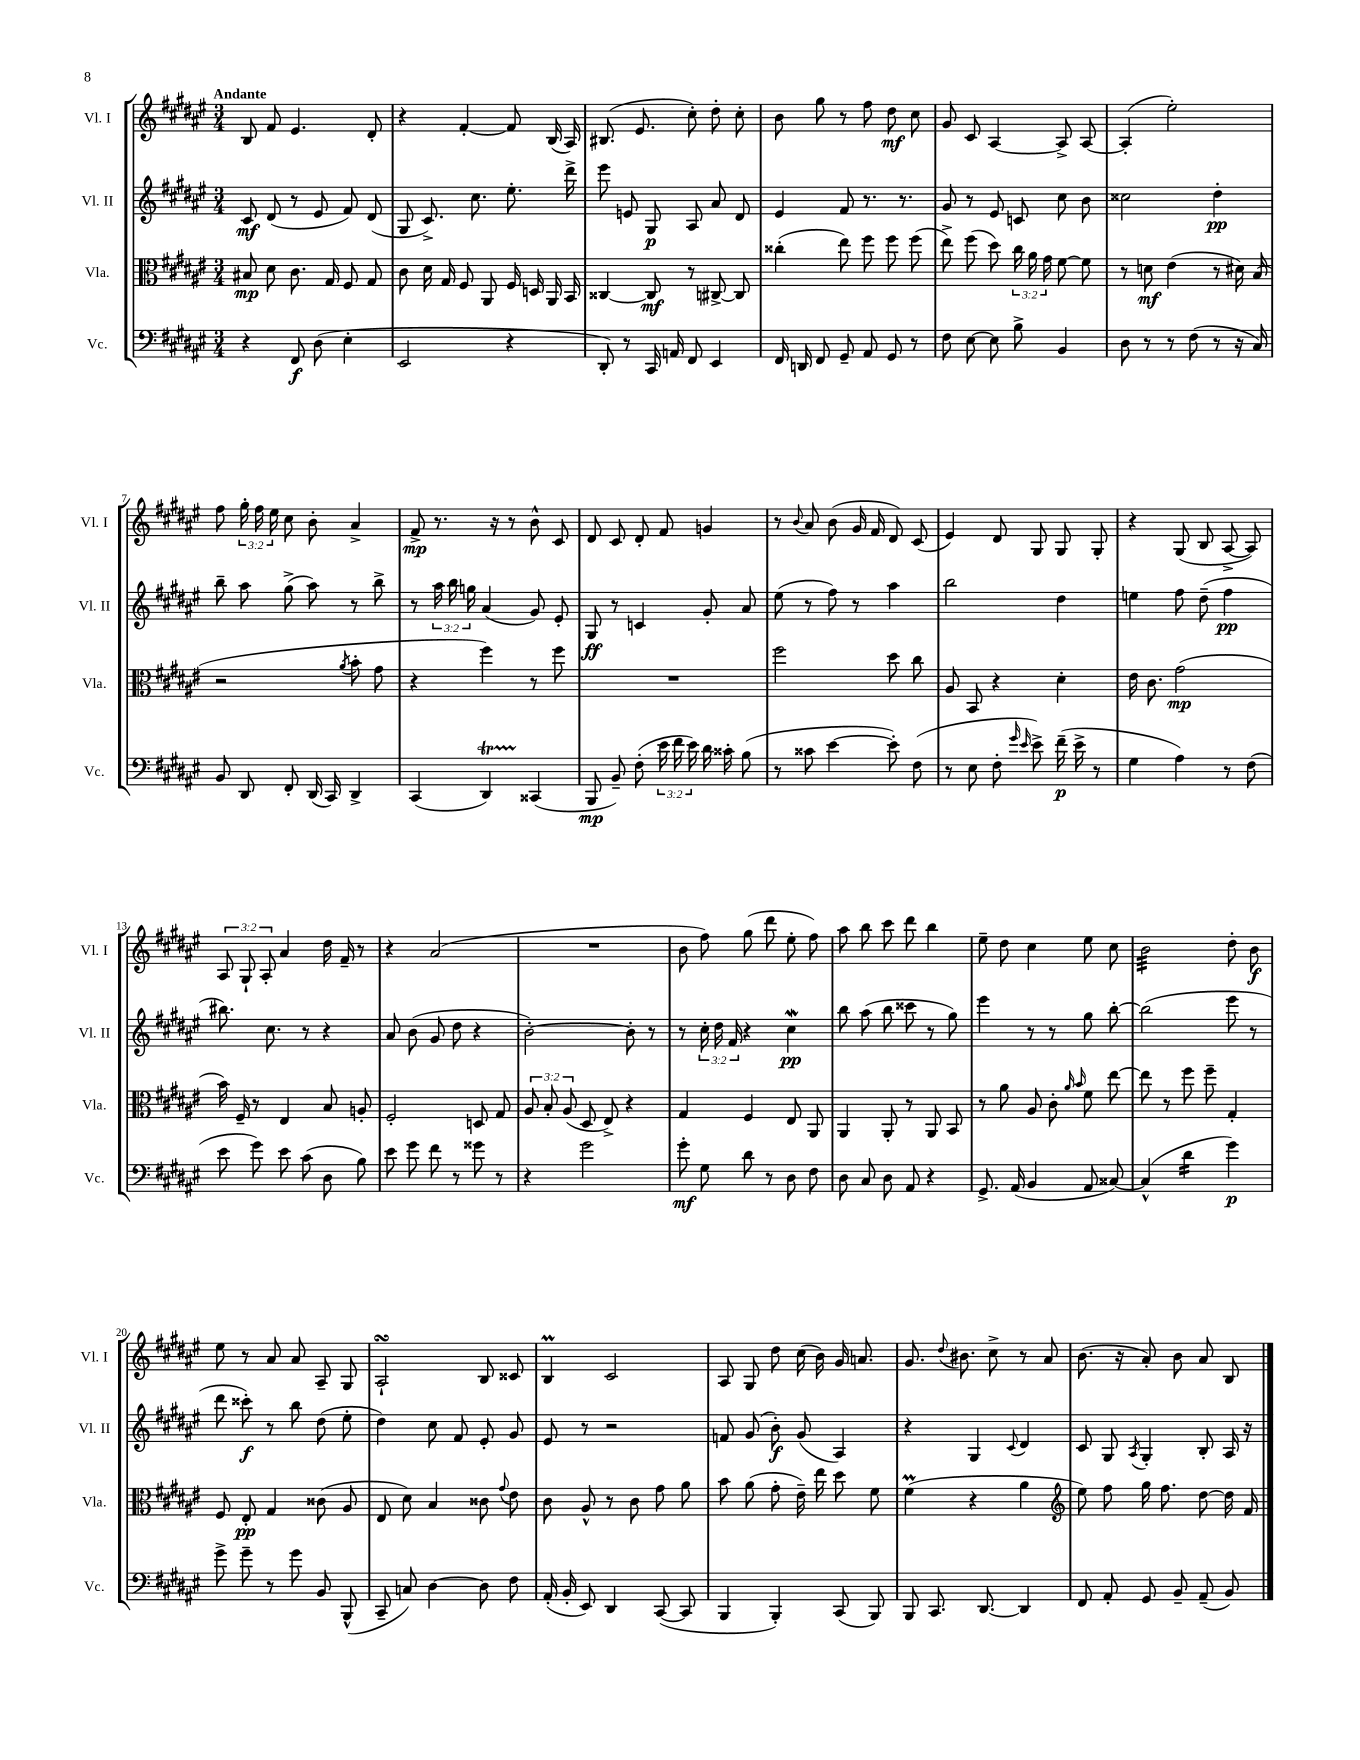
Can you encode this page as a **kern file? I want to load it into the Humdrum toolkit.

**kern	**dynam	**kern	**dynam	**kern	**dynam	**kern	**dynam
*part4	*part4	*part3	*part3	*part2	*part2	*part1	*part1
*staff4	*staff4	*staff3	*staff3	*staff2	*staff2	*staff1	*staff1
*I"Vc.	*	*I"Vla.	*	*I"Vl. II	*	*I"Vl. I	*
*I'Vc.	*	*I'Vla.	*	*I'Vl. II	*	*I'Vl. I	*
*clefF4	*	*clefC3	*	*clefG2	*	*clefG2	*
*k[f#c#g#d#a#e#]	*	*k[f#c#g#d#a#e#]	*	*k[f#c#g#d#a#e#]	*	*k[f#c#g#d#a#e#]	*
*M3/4	*	*M3/4	*	*M3/4	*	*M3/4	*
=1	=1	=1	=1	=1	=1	=1	=1
!	!	!	!	!	!	!LO:TX:a:B:t=Andante	!
4r	.	8B#X/	mp	8c#/	mf	8B/	.
.	.	8d#\	.	(8d#/	.	8f#/	.
8FF#/	f	8.c#\	.	8r	.	4.e#/	.
(8D#\	.	.	.	8e#/	.	.	.
.	.	16G#/	.	.	.	.	.
4E#'\	.	8F#/	.	8f#/)	.	.	.
.	.	8G#/	.	(8d#/	.	8d#'/	.
=2	=2	=2	=2	=2	=2	=2	=2
2EE#/	.	8c#\	.	8G#/	.	4r	.
.	.	16d#\	.	8.c#^/)	.	.	.
.	.	16G#/	.	.	.	.	.
.	.	8F#/	.	.	.	[4f#'/	.
.	.	.	.	8.cc#\	.	.	.
.	.	8AA#/	.	.	.	.	.
4r	.	16F#/	.	8.ee#'\	.	8f#/]	.
.	.	16Dn/	.	.	.	.	.
.	.	16AA#/	.	.	.	(16B/	.
.	.	16BB/	.	16ddd#^\	.	16A#/)	.
=3	=3	=3	=3	=3	=3	=3	=3
8DD#'/)	.	[4C##X/	.	8eee#\	.	(8.B#X/	.
8r	.	.	.	8en/	.	.	.
.	.	.	.	.	.	8.e#/	.
16CC#/	.	8C##/]	mf	8G#/	p	.	.
16AAn/	.	.	.	.	.	.	.
8FF#/	.	8r	.	8A#/	.	8cc#'\)	.
4EE#/	.	[8C#X^/	.	8a#/	.	8dd#'\	.
.	.	8C#/]	.	8d#/	.	8cc#'\	.
=4	=4	=4	=4	=4	=4	=4	=4
16FF#/	.	(4cc##X'\	.	4e#/	.	8b\	.
16DDn/	.	.	.	.	.	.	.
8FF#/	.	.	.	.	.	8gg#\	.
8GG#~/	.	8ee#\)	.	8f#/	.	8r	.
8AA#/	.	8ff#\	.	8.r	.	8ff#\	.
8GG#/	.	8ff#\	.	.	.	8dd#\	mf
.	.	.	.	8.r	.	.	.
8r	.	(8ff#\	.	.	.	8cc#\	.
=5	=5	=5	=5	=5	=5	=5	=5
8F#\	.	8ee#^\)	.	8g#/	.	8g#/	.
[8E#\	.	(8ff#\	.	8r	.	8c#/	.
8E#\]	.	8dd#\)	.	8e#/	.	[4A#/	.
8B^\	.	24cc#\	.	8cn/	.	.	.
.	.	24a#\	.	.	.	.	.
.	.	24g#\	.	.	.	.	.
4BB/	.	[8f#\	.	8cc#\	.	8A#^/]	.
.	.	8f#\]	.	8b\	.	[8A#/	.
=6	=6	=6	=6	=6	=6	=6	=6
8D#\	.	8r	.	2cc##X\	.	(4A#'/]	.
8r	.	8dn\	mf	.	.	.	.
8r	.	(4e#\	.	.	.	2ee#'\)	.
(8F#\	.	.	.	.	.	.	.
8r	.	8r	.	4dd#'\	pp	.	.
16r	.	16d#X\)	.	.	.	.	.
16C#/)	.	(16B/	.	.	.	.	.
!!LO:LB:g=z
=7	=7	=7	=7	=7	=7	=7	=7
8BB/	.	2r	.	8bb~\	.	8ff#\	.
8DD#/	.	.	.	8aa#\	.	24gg#'\	.
.	.	.	.	.	.	24ff#\	.
.	.	.	.	.	.	24ee#\	.
8FF#'/	.	.	.	(8gg#^\	.	8cc#\	.
(16DD#/	.	.	.	8aa#\)	.	8b'\	.
16CC#/)	.	.	.	.	.	.	.
.	.	8qa#/	.	.	.	.	.
4DD#^/	.	8b'\	.	8r	.	4a#^/	.
.	.	8g#\	.	8bb^\	.	.	.
=8	=8	=8	=8	=8	=8	=8	=8
(4CC#/	.	4r	.	8r	.	8f#^/	mp
.	.	.	.	24aa#\	.	8.r	.
.	.	.	.	24bb\	.	.	.
.	.	.	.	24ggn\	.	.	.
4DD#T/)	.	4ff#\)	.	(4a#/	.	.	.
.	.	.	.	.	.	16r	.
.	.	.	.	.	.	8r	.
(4CC##X/	.	8r	.	8g#/)	.	8b^^\	.
.	.	8ff#\	.	8e#'/	.	8c#/	.
=9	=9	=9	=9	=9	=9	=9	=9
8BBB/	mp	2.r	.	8G#/	ff	8d#/	.
8BB~/)	.	.	.	8r	.	8c#/	.
(8F#'\	.	.	.	4cn/	.	8d#'/	.
24e#\	.	.	.	.	.	8f#/	.
24f#\	.	.	.	.	.	.	.
24e#\)	.	.	.	.	.	.	.
16d#\	.	.	.	8g#'/	.	4gn/	.
16c##X'\	.	.	.	.	.	.	.
(8B\	.	.	.	8a#/	.	.	.
=10	=10	=10	=10	=10	=10	=10	=10
8r	.	2ff#\	.	(8ee#\	.	8r	.
.	.	.	.	.	.	8qqb/	.
8c##X\	.	.	.	8r	.	8a#/	.
[4e#\	.	.	.	8ff#\)	.	(8b\	.
.	.	.	.	8r	.	16g#/	.
.	.	.	.	.	.	16f#/	.
8e#'\])	.	8dd#\	.	4aa#\	.	8d#/)	.
(8F#\	.	8cc#\	.	.	.	(8c#/	.
=11	=11	=11	=11	=11	=11	=11	=11
8r	.	8A#/	.	2bb\	.	4e#/)	.
8E#\	.	8BB/	.	.	.	.	.
8F#'\	.	4r	.	.	.	8d#/	.
16qqg#/	.	.	.	.	.	.	.
16qqe#/	.	.	.	.	.	.	.
8e#^\)	.	.	.	.	.	8G#/	.
(16f#~\	p	4d#'\	.	4dd#\	.	8G#/	.
16e#^\	.	.	.	.	.	.	.
8r	.	.	.	.	.	8G#'/	.
=12	=12	=12	=12	=12	=12	=12	=12
4G#\	.	16e#\	.	4een\	.	4r	.
.	.	8.c#\	.	.	.	.	.
4A#\)	.	(2g#\	mp	8ff#\	.	(8G#/	.
.	.	.	.	(8dd#~\	.	8B/	.
8r	.	.	.	4ff#\	pp	[8A#^/	.
(8F#\	.	.	.	.	.	8A#/])	.
!!LO:LB:g=z
=13	=13	=13	=13	=13	=13	=13	=13
8e#\	.	16b\)	.	8.bb#X\)	.	12A#/	.
.	.	16F#~/	.	.	.	.	.
.	.	.	.	.	.	12G#`/	.
8g#\)	.	8r	.	.	.	.	.
.	.	.	.	.	.	12A#'/	.
.	.	.	.	8.cc#\	.	.	.
8e#\	.	4E#/	.	.	.	4a#/	.
(8c#\	.	.	.	8r	.	.	.
8D#\	.	8B/	.	4r	.	16dd#\	.
.	.	.	.	.	.	16f#~/	.
8B\)	.	8An'/	.	.	.	8r	.
=14	=14	=14	=14	=14	=14	=14	=14
8e#\	.	2F#'/	.	8a#/	.	4r	.
8g#\	.	.	.	(8b\	.	.	.
8f#\	.	.	.	8g#/	.	(2a#/	.
8r	.	.	.	8dd#\	.	.	.
8g##X\	.	8Dn/	.	4r	.	.	.
8r	.	8G#/	.	.	.	.	.
=15	=15	=15	=15	=15	=15	=15	=15
4r	.	12A#/	.	[2b'\)	.	2.r	.
.	.	12B'/	.	.	.	.	.
.	.	(12A#/	.	.	.	.	.
2g#\	.	8D#/	.	.	.	.	.
.	.	8E#^/)	.	.	.	.	.
.	.	4r	.	8b'\]	.	.	.
.	.	.	.	8r	.	.	.
=16	=16	=16	=16	=16	=16	=16	=16
8g#'\	mf	4G#/	.	8r	.	8b\	.
8G#\	.	.	.	24cc#'\	.	8ff#\)	.
.	.	.	.	24dd#\	.	.	.
.	.	.	.	24f#/	.	.	.
8d#\	.	4F#/	.	4r	.	(8gg#\	.
8r	.	.	.	.	.	8ddd#\	.
8D#\	.	8E#/	.	4cc#W\	pp	8ee#'\	.
8F#\	.	8AA#/	.	.	.	8ff#\)	.
=17	=17	=17	=17	=17	=17	=17	=17
8D#\	.	4AA#/	.	8bb\	.	8aa#\	.
8C#/	.	.	.	(8aa#\	.	8bb\	.
8D#\	.	8AA#'/	.	8bb\	.	8ccc#\	.
8AA#/	.	8r	.	8ccc##X\	.	8ddd#\	.
4r	.	8AA#/	.	8r	.	4bb\	.
.	.	8BB/	.	8gg#\)	.	.	.
=18	=18	=18	=18	=18	=18	=18	=18
8.GG#^/	.	8r	.	4eee#\	.	8ee#~\	.
.	.	8a#\	.	.	.	8dd#\	.
(16AA#/	.	.	.	.	.	.	.
4BB/	.	8A#/	.	8r	.	4cc#\	.
.	.	8c#'\	.	8r	.	.	.
.	.	16qqa#/	.	.	.	.	.
.	.	16qqb/	.	.	.	.	.
8AA#/	.	8f#\	.	8gg#\	.	8ee#\	.
[8C##X/)	.	[8ee#\	.	[8bb'\	.	8cc#\	.
=19	=19	=19	=19	=19	=19	=19	=19
*	*	*	*	*	*	*tremolo	*
(4C##^^/]	.	8ee#\]	.	(2bb\]	.	32b\LLL	.
.	.	.	.	.	.	32b\	.
.	.	.	.	.	.	32b\	.
.	.	.	.	.	.	32b\	.
.	.	8r	.	.	.	32b\	.
.	.	.	.	.	.	32b\	.
.	.	.	.	.	.	32b\	.
.	.	.	.	.	.	32b\	.
*tremolo	*	*	*	*	*	*	*
16d#\LL	.	8ff#\	.	.	.	32b\	.
.	.	.	.	.	.	32b\	.
16d#\	.	.	.	.	.	32b\	.
.	.	.	.	.	.	32b\	.
16d#\	.	8ff#~\	.	.	.	32b\	.
.	.	.	.	.	.	32b\	.
16d#\JJ	.	.	.	.	.	32b\	.
*Xtremolo	*	*	*	*	*	*	*
.	.	.	.	.	.	32b\JJJ	.
*	*	*	*	*	*	*Xtremolo	*
4g#\)	p	4G#'/	.	8eee#\	.	8dd#'\	.
.	.	.	.	8r	.	8b\	f
!!LO:LB:g=z
=20	=20	=20	=20	=20	=20	=20	=20
8g#^\	.	8F#/	.	8ddd#\	.	8ee#\	.
8g#~\	.	8E#'/	pp	8ccc##X'\)	f	8r	.
8r	.	4G#/	.	8r	.	8a#/	.
8g#\	.	.	.	8bb\	.	8a#/	.
8BB/	.	(8c##X\	.	(8dd#\	.	8A#~/	.
(8BBB^^/	.	8A#/	.	8ee#'\	.	8G#/	.
=21	=21	=21	=21	=21	=21	=21	=21
8CC#~/	.	8E#/	.	4dd#\)	.	2A#sSsS`/	.
8Cn/)	.	8d#\)	.	.	.	.	.
[4D#\	.	4B/	.	8cc#\	.	.	.
.	.	.	.	8f#/	.	.	.
8D#\]	.	8c##X\	.	8e#'/	.	8B/	.
.	.	8qqg#/	.	.	.	.	.
8F#\	.	8e#\	.	8g#/	.	8c##X/	.
=22	=22	=22	=22	=22	=22	=22	=22
(16AA#'/	.	8c#\	.	8e#/	.	4BM/	.
16BB'/	.	.	.	.	.	.	.
8EE#/)	.	8A#^^/	.	8r	.	.	.
4DD#/	.	8r	.	2r	.	2c#/	.
.	.	8c#\	.	.	.	.	.
([8CC#/	.	8g#\	.	.	.	.	.
8CC#/]	.	8a#\	.	.	.	.	.
=23	=23	=23	=23	=23	=23	=23	=23
4BBB/	.	8b\	.	8fn/	.	8A#/	.
.	.	(8a#\	.	(8g#/	.	8G#/	.
4BBB'/)	.	8g#'\	.	8b'\)	f	8dd#\	.
.	.	16e#~\)	.	(8g#/	.	(16cc#\	.
.	.	16ee#\	.	.	.	16b\)	.
(8CC#/	.	8dd#\	.	4A#/)	.	16g#/	.
.	.	.	.	.	.	8.an/	.
8BBB/)	.	8f#\	.	.	.	.	.
=24	=24	=24	=24	=24	=24	=24	=24
8BBB/	.	(4f#M\	.	4r	.	8.g#/	.
8.CC#/	.	.	.	.	.	.	.
.	.	.	.	.	.	8qqdd#/	.
.	.	.	.	.	.	8.b#X\	.
.	.	4r	.	4G#/	.	.	.
[8.DD#/	.	.	.	.	.	.	.
.	.	.	.	.	.	8cc#^\	.
.	.	.	.	8qqc#/	.	.	.
4DD#/]	.	4a#\	.	4d#/	.	8r	.
.	.	.	.	.	.	8a#/	.
=25	=25	=25	=25	=25	=25	=25	=25
*	*	*clefG2	*	*	*	*	*
8FF#/	.	8ee#\)	.	8c#/	.	(8.b\	.
8AA#'/	.	8ff#\	.	8G#/	.	.	.
.	.	.	.	.	.	16r	.
.	.	.	.	8qA#/	.	.	.
8GG#/	.	16gg#\	.	4G#'/	.	8a#'/)	.
.	.	8.ff#\	.	.	.	.	.
8BB~/	.	.	.	.	.	8b\	.
(8AA#~/	.	[8dd#\	.	8B'/	.	8a#/	.
8BB/)	.	16dd#\]	.	16A#/	.	8B/	.
.	.	16f#/	.	16r	.	.	.
==	==	==	==	==	==	==	==
*-	*-	*-	*-	*-	*-	*-	*-
